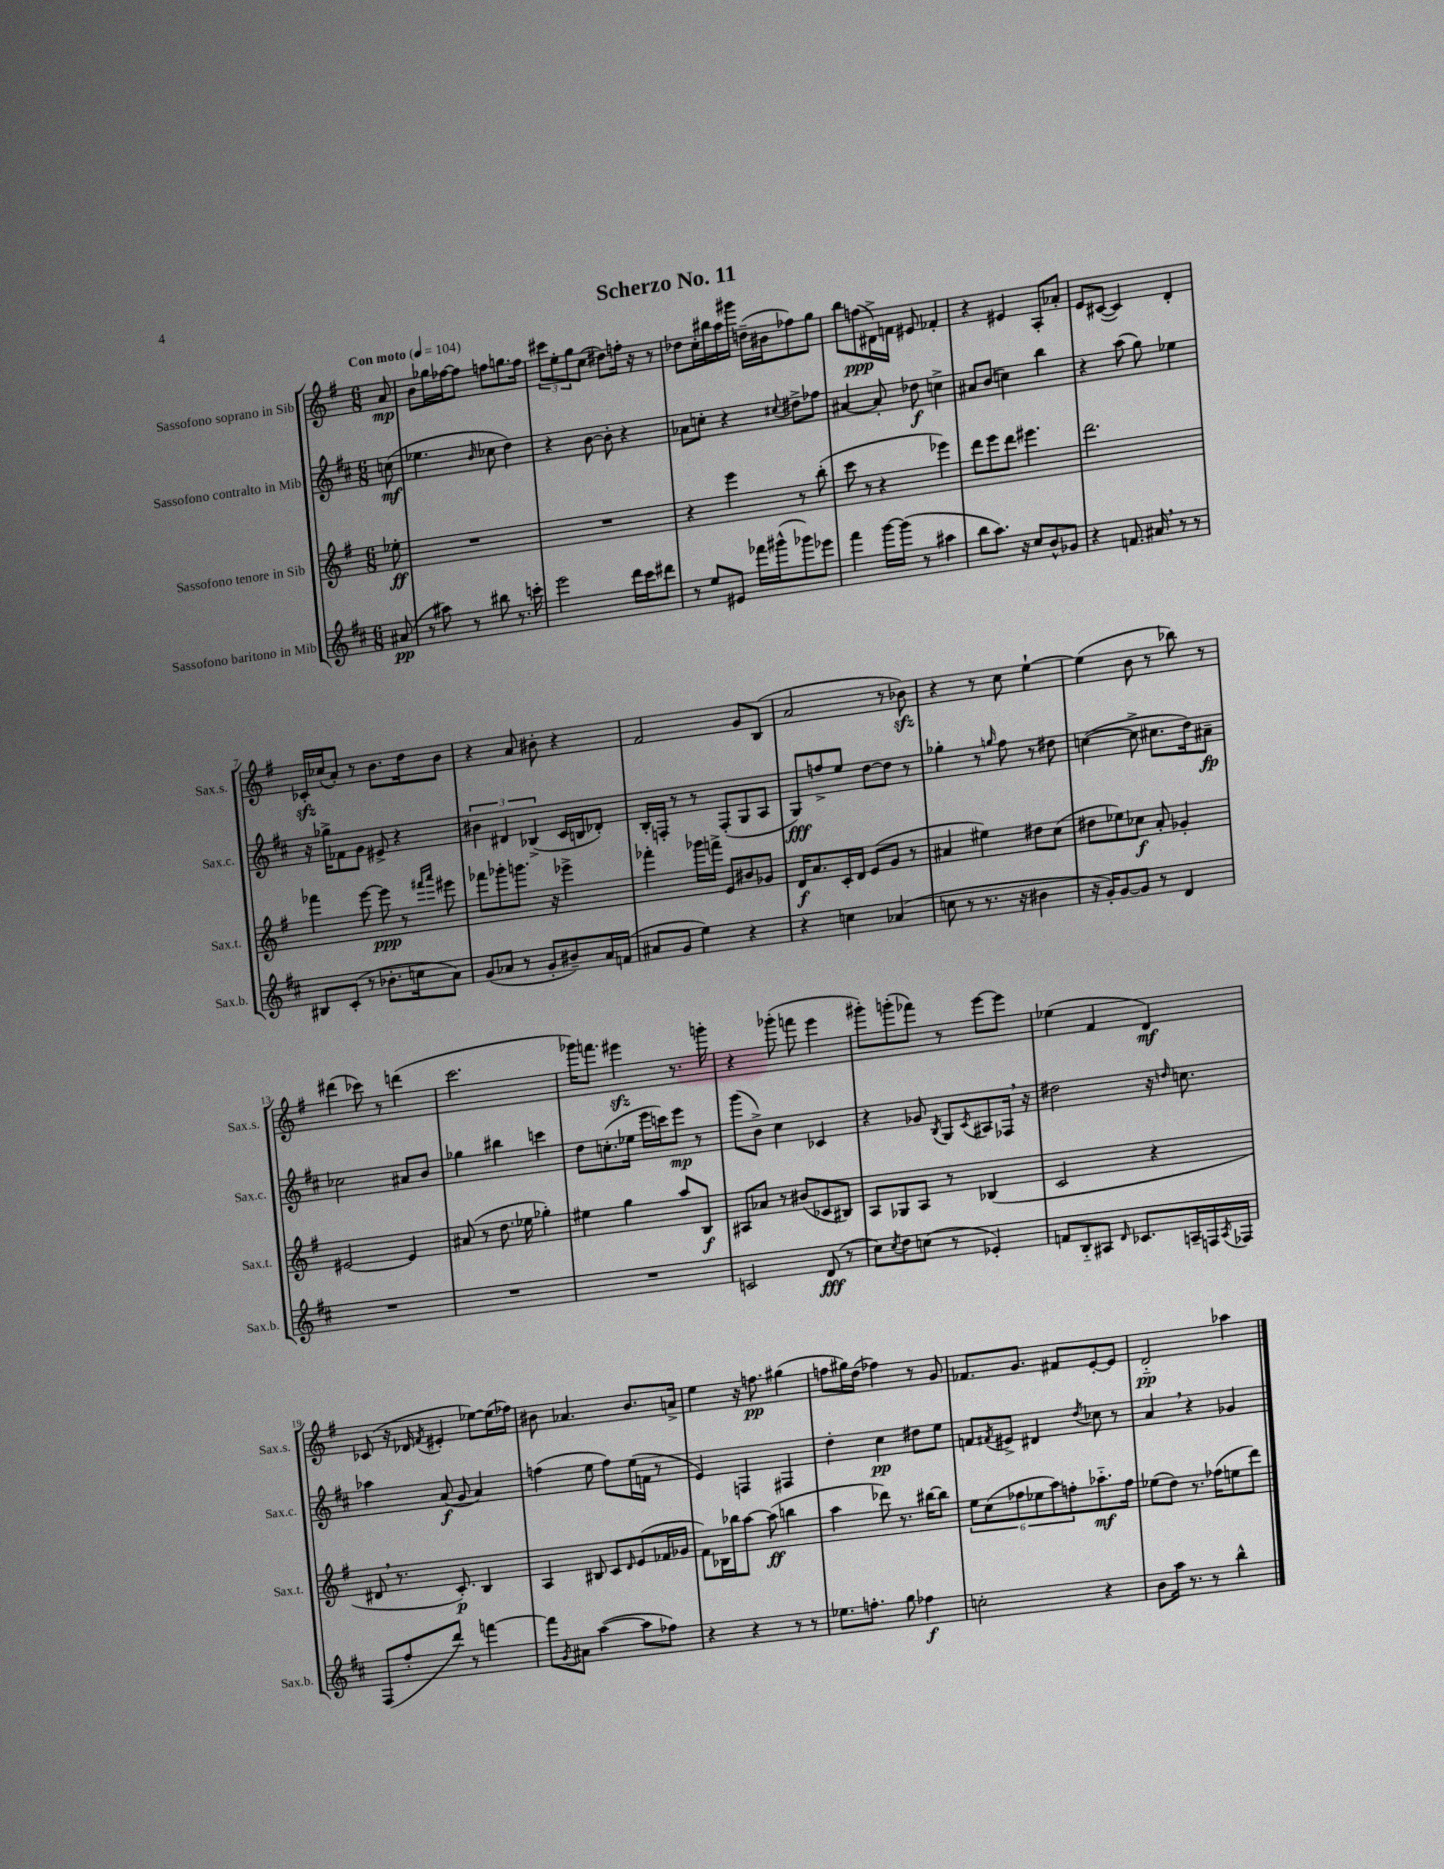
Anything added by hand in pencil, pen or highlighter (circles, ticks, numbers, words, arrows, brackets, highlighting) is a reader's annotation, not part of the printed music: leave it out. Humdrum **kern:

**kern	**dynam	**kern	**dynam	**kern	**dynam	**kern	**dynam
*part4	*part4	*part3	*part3	*part2	*part2	*part1	*part1
*staff4	*staff4	*staff3	*staff3	*staff2	*staff2	*staff1	*staff1
*I"Sassofono baritono in Mib	*	*I"Sassofono tenore in Sib	*	*I"Sassofono contralto in Mib	*	*I"Sassofono soprano in Sib	*
*I'Sax.b.	*	*I'Sax.t.	*	*I'Sax.c.	*	*I'Sax.s.	*
*clefG2	*	*clefG2	*	*clefG2	*	*clefG2	*
*k[f#c#]	*	*k[f#]	*	*k[f#c#]	*	*k[f#]	*
*M6/8	*	*M6/8	*	*M6/8	*	*M6/8	*
*MM104	*	*MM104	*	*MM104	*	*MM104	*
=	=	=	=	=	=	=	=
!	!	!	!	!	!	!LO:TX:a:B:t=Con moto	!
(8a#X/	pp	8ee-X'\	ff	(8ccn\	mf	8a/	mp
=1	=1	=1	=1	=1	=1	=1	=1
8r	.	2.r	.	4.ee-X\	.	8b\L	.
8aa#X\)	.	.	.	.	.	16gg-X\L	.
.	.	.	.	.	.	[16ff-X\J	.
8r	.	.	.	.	.	8ff-\J]	.
.	.	.	.	16qqb/	.	.	.
8bb#X\	.	.	.	8cc-X\	.	8ffn\L	.
8.r	.	.	.	4dd\)	.	8.ggn\	.
16cccn'\	.	.	.	.	.	16ff\Jk	.
=2	=2	=2	=2	=2	=2	=2	=2
2eee\	.	2.r	.	4r	.	12ccc#X\L	.
.	.	.	.	.	.	12ee'\	.
.	.	.	.	.	.	12gg\	.
.	.	.	.	[8b\	.	(8cc\J	.
.	.	.	.	8b'\]	.	8dd#X\L)	.
16ddd\LL	.	.	.	4r	.	16ffn'\Jk	.
16ccc#\J	.	.	.	.	.	16r	.
8ddd#X\J	.	.	.	.	.	8r	.
=3	=3	=3	=3	=3	=3	=3	=3
8r	.	4r	.	8a-X\L	.	8dd-X\L	.
8ee/L	.	.	.	8ccn'\J	.	16cc'\L	.
.	.	.	.	.	.	16bb#X\	.
8e#X/J	.	4eee\	.	4r	.	16aa\	.
.	.	.	.	.	.	16ggg#X\JJ	.
16fff-X\LL	.	.	.	.	.	(16ddn~\LL	.
(16ggg#X^^\J	.	.	.	.	.	16b#X\J	.
.	.	.	.	8qqcc#X/	.	.	.
8ggg-X\)	.	8r	.	8dd#X^\L	.	8ff-X\)	.
8eee-X\J	.	(8bb'\	.	8ff-X\J	.	8gg\J	.
=4	=4	=4	=4	=4	=4	=4	=4
4fff#\	.	8ccc\	.	[4a#X/	.	8bb\L	.
.	.	8r	.	.	.	(8ffn\	ppp
[16ggg\LL	.	4r	.	8a#'/]	.	16d#X^\L)	.
(16ggg\JJ]	.	.	.	.	.	16fn\JJ	.
8r	.	.	.	8dd-X\	f	8e#X/	.
4aa#X\	.	4eee-X\)	.	4ccn^\	.	4f-X'/	.
=5	=5	=5	=5	=5	=5	=5	=5
8bb\L	.	8ddd\L	.	8a#X/L	.	4r	.
8.aa\J)	.	8eee\	.	(8b/J	.	.	.
.	.	8ddd\J	.	4ccn\)	.	4e#X/	.
16r	.	.	.	.	.	.	.
8cc#/L	.	4.eee#X\	.	.	.	.	.
8b^^/	.	.	.	4bb\	.	8A'/L	.
8g-X/J	.	.	.	.	.	8a-X'/J	.
=6	=6	=6	=6	=6	=6	=6	=6
4r	.	2.ddd\	.	4r	.	8e/L	.
.	.	.	.	.	.	([8c#X/J	.
8.fn/	.	.	.	(8aa\	.	4c#/])	.
.	.	.	.	8gg\)	.	.	.
16a#X,/	.	.	.	.	.	.	.
8r	.	.	.	4ee-X\	.	4d'/	.
8r	.	.	.	.	.	.	.
!!LO:LB:g=z
=7	=7	=7	=7	=7	=7	=7	=7
8B#X/L	.	4fff-X\	.	16r	.	16c-Xzz'/LL	.
.	.	.	.	16gg-X^\KL	.	(16cc-X/J	.
(8c#'/J	.	.	.	8f-X\	.	8a'/J)	.
8r	.	[8eee\	.	8g\J	.	8r	.
8.b-X'\L	.	8eee\]	ppp	8e#X^/	.	8.b\L	.
.	.	8r	.	4r	.	.	.
16ccn\k	.	.	.	.	.	16dd\k	.
.	.	16qqfff#X/LL	.	.	.	.	.
.	.	16qqaaa/JJ	.	.	.	.	.
8a\J)	.	8eee#X\	.	.	.	8b\J	.
=8	=8	=8	=8	=8	=8	=8	=8
(8g/L	.	8fff-X\L	.	6b#X\	.	4r	.
8a-X/J	.	8ggg-X'\	.	.	.	.	.
.	.	.	.	6d#X/	.	.	.
8r	.	8.gggn\J	.	.	.	8a/	.
.	.	.	.	(6B-X^/	.	.	.
8g'/L	.	.	.	.	.	8b#X'\	.
.	.	16r	.	.	.	.	.
8b#X~/)	.	4eee-X^\	.	16c#/LL	.	4r	.
.	.	.	.	16Bn/J	.	.	.
16a-/L	.	.	.	8d-X'/J)	.	.	.
(16fn/JJ	.	.	.	.	.	.	.
=9	=9	=9	=9	=9	=9	=9	=9
8a#X/L	.	4fff-X'\	.	16B'/LL	.	2f#/	.
.	.	.	.	16Fn'/JJ	.	.	.
8g/J	.	.	.	8r	.	.	.
4ee\)	.	16ggg-X\LL	.	8r	.	.	.
.	.	16fffn^\JJ	.	.	.	.	.
.	.	8e/L	.	(8F'/L	.	.	.
4r	.	8b#X/	.	8G/	.	8g/L	.
.	.	8g-X/J	.	8A/J	.	(8B/J	.
=10	=10	=10	=10	=10	=10	=10	=10
4r	.	16d/KL	f	8G/L)	fff	2a/	.
.	.	8.a/	.	.	.	.	.
.	.	.	.	8ffn^/	.	.	.
4ccn\	.	16c'/L	.	8ee/J	.	.	.
.	.	16d/JJ	.	.	.	.	.
.	.	(8e/L	.	[8dd\L	.	.	.
(4a-X/	.	8g/J	.	8dd\J]	.	8r	.
.	.	8r	.	8r	.	8b-Xzz\)	.
=11	=11	=11	=11	=11	=11	=11	=11
8ccn\	.	4a#X/	.	4gg-X'\	.	4r	.
8r	.	.	.	.	.	.	.
8.r	.	4ee#X\)	.	8r	.	8r	.
.	.	.	.	16qqggn/	.	.	.
.	.	.	.	8ff#\	.	8cc\	.
16r	.	.	.	.	.	.	.
4b#X\	.	8dd#X\L	.	8r	.	[4ee`\	.
.	.	(8cc\J	.	8dd#X\	.	.	.
=12	=12	=12	=12	=12	=12	=12	=12
16r	.	8dd#X\L	.	([4ccn\	.	(4ee\]	.
16g'/KL)	.	.	.	.	.	.	.
[8g/	.	8ee-X\)	.	.	.	.	.
8g/J]	.	8cc-X\J	f	8cc^\]	.	8b\	.
8r	.	8a'/	.	8.cc#X\L	.	8r	.
4d/	.	4g-X'/	.	.	.	8bb-X\)	.
.	.	.	.	16dd\k)	.	.	.
.	.	.	.	8a#X~\J	fp	8r	.
!!LO:LB:g=z
=13	=13	=13	=13	=13	=13	=13	=13
2.r	.	[2e#X/	.	2cc-X\	.	(4ddd#X\	.
.	.	.	.	.	.	8ccc-X\)	.
.	.	.	.	.	.	8r	.
.	.	4e#/]	.	8a#X/L	.	(4dddn\	.
.	.	.	.	8b/J	.	.	.
=14	=14	=14	=14	=14	=14	=14	=14
2.r	.	(8a#X/	.	4gg-X\	.	2.ccc\	.
.	.	8r	.	.	.	.	.
.	.	8.dd\	.	4bb#X\	.	.	.
.	.	16ee-X\	.	.	.	.	.
.	.	4gg-X'\)	.	4cccn\	.	.	.
=15	=15	=15	=15	=15	=15	=15	=15
2.r	.	4ee#X\	.	8dd\L	.	16ggg-X\KL)	.
.	.	.	.	.	.	8.fffn\J	.
.	.	.	.	(8.ccn'\	.	.	.
.	.	4gg\	.	.	.	4eee#Xzz\	.
.	.	.	.	16ee-X\Jk	.	.	.
.	.	.	.	16eee\LL	.	.	.
.	.	.	.	16cccn\J)	.	.	.
.	.	8aa/L	.	8eee\J	mp	8.r	.
.	.	8B/J	f	8r	.	.	.
.	.	.	.	.	.	16gggn'\	.
=16	=16	=16	=16	=16	=16	=16	=16
2cn/	.	8A#X/L	.	(8ggg\L	.	4r	.
.	.	8a-X/J	.	8b^\J)	.	.	.
.	.	8r	.	4cc#\	.	(8ggg-X'\	.
.	.	(8b#X/L	.	.	.	8fffn\	.
(8d/	fff	8c-X/	.	4c-X/	.	4eee\	.
8r	.	8B#X/J)	.	.	.	.	.
=17	=17	=17	=17	=17	=17	=17	=17
8cc#\L)	.	8A/L	.	4r	.	8ggg#X'\L)	.
8qcc#/	.	.	.	.	.	.	.
8dd\	.	8G-X/	.	.	.	(8gggn'\	.
(8ccn\J	.	8A/J	.	8g-X/	.	8fff-X\J)	.
.	.	.	.	8qB/	.	.	.
8r	.	8r	.	8G/L	.	8r	.
.	.	.	.	8qc#/	.	.	.
4e-X'/)	.	(4B-X/	.	8A#X/	.	[8eee\L	.
.	.	.	.	16F-X,/Jk	.	8eee\J]	.
.	.	.	.	16r	.	.	.
=18	=18	=18	=18	=18	=18	=18	=18
8fn/L	.	2c/	.	2dd#X\	.	(4ee-X\	.
8B/	.	.	.	.	.	.	.
8A#X/J	.	.	.	.	.	4f#/	.
16qqd/	.	.	.	.	.	.	.
8.c-X/L	.	.	.	.	.	.	.
.	.	4r	.	16r	.	4d/)	mf
.	.	.	.	16qqddn/	.	.	.
16An~/L	.	.	.	8.ccn\	.	.	.
16Fn/	.	.	.	.	.	.	.
8qA/	.	.	.	.	.	.	.
16F-X/JJ	.	.	.	.	.	.	.
!!LO:LB:g=z
=19	=19	=19	=19	=19	=19	=19	=19
(8F#/L	.	8d#X,/	.	4aa-X\	.	(8c-X/	.
8ff#'/	.	8.r	.	.	.	16r	.
.	.	.	.	.	.	16d-X/	.
.	.	.	.	.	.	8qf#/	.
8ddd/J)	.	.	.	(8a/	f	4e#X'/	.
.	.	8.c'/)	p	.	.	.	.
8r	.	.	.	8g/	.	.	.
[4fffn\	.	4B/	.	4a/)	.	[8ee-X\L)	.
.	.	.	.	.	.	(16ee-\L]	.
.	.	.	.	.	.	16ff-X\JJ)	.
=20	=20	=20	=20	=20	=20	=20	=20
8fff\L]	.	4A/	.	(4ffn\	.	8b#X\	.
8qg/	.	.	.	.	.	.	.
8a#X\J	.	.	.	.	.	4.a-X/	.
([4aa\	.	8B#X/	.	8ee\	.	.	.
.	.	8c/L	.	8ff\L)	.	.	.
.	.	16qqd/	.	.	.	.	.
8aa\L]	.	(8e/	.	(16ee\L	.	8.b#/L	.
.	.	.	.	16fn\JJ	.	.	.
8ff-X\J)	.	16f-X/L	.	8r	.	.	.
.	.	16g-X/JJ	.	.	.	16an^/Jk	.
=21	=21	=21	=21	=21	=21	=21	=21
4r	.	8f#\L)	.	4e/)	.	4ee\	.
.	.	16B-X\L	.	.	.	.	.
.	.	16bb-X\J	.	.	.	.	.
4r	.	[8aa\J	.	4Fn/	.	16r	.
.	.	.	.	.	.	8.ffn\	pp
.	.	(8aa\]	ff	.	.	.	.
8r	.	4bbn\	.	4F#X/	.	(4gg#X\	.
8r	.	.	.	.	.	.	.
=22	=22	=22	=22	=22	=22	=22	=22
8.ee-X\L	.	4aa\	.	4dd'\	.	8ffn\L	.
.	.	.	.	.	.	16gg#X\L)	.
8.ffn'\J	.	.	.	.	.	(16dd\JJ	.
.	.	8ddd-X\)	.	4cc#\	pp	4ff-X\)	.
8gg\	.	8.r	.	.	.	.	.
4ff-X\	f	.	.	8dd#X\L	.	8r	.
.	.	[16bb#X\KL	.	.	.	.	.
.	.	8bb#\J]	.	8ee\J	.	8g/	.
=23	=23	=23	=23	=23	=23	=23	=23
2ccn'\	.	12ee\L	.	8fn/L	.	8.f-X/L	.
.	.	(12cc\	.	.	.	.	.
.	.	.	.	8qf#X/	.	.	.
.	.	.	.	8e#X^/J	.	.	.
.	.	12ff-X\	.	.	.	.	.
.	.	.	.	.	.	8.g/J	.
.	.	12ee-X\	.	4d#X/	.	.	.
.	.	12aa\)	.	.	.	.	.
.	.	.	.	.	.	8f#X/L	.
.	.	12ffn'\	.	.	.	.	.
.	.	.	.	8qdd/	.	.	.
4r	.	8.aa-X\	mf	8cc-X\	.	[8e'/	.
.	.	.	.	8r	.	8e/J]	.
.	.	16ff\Jk	.	.	.	.	.
=24	=24	=24	=24	=24	=24	=24	=24
8b\L	.	(8ee-X\L	.	4a,/	.	2d/	pp
16aa\Jk	.	8dd\J)	.	.	.	.	.
8.r	.	.	.	.	.	.	.
.	.	8.r	.	4r	.	.	.
8r	.	.	.	.	.	.	.
.	.	(16ff-X\KL	.	.	.	.	.
4bb^^\	.	8een\	.	4g-X/	.	4aa-X\	.
.	.	8ddd\J)	.	.	.	.	.
==	==	==	==	==	==	==	==
*-	*-	*-	*-	*-	*-	*-	*-
